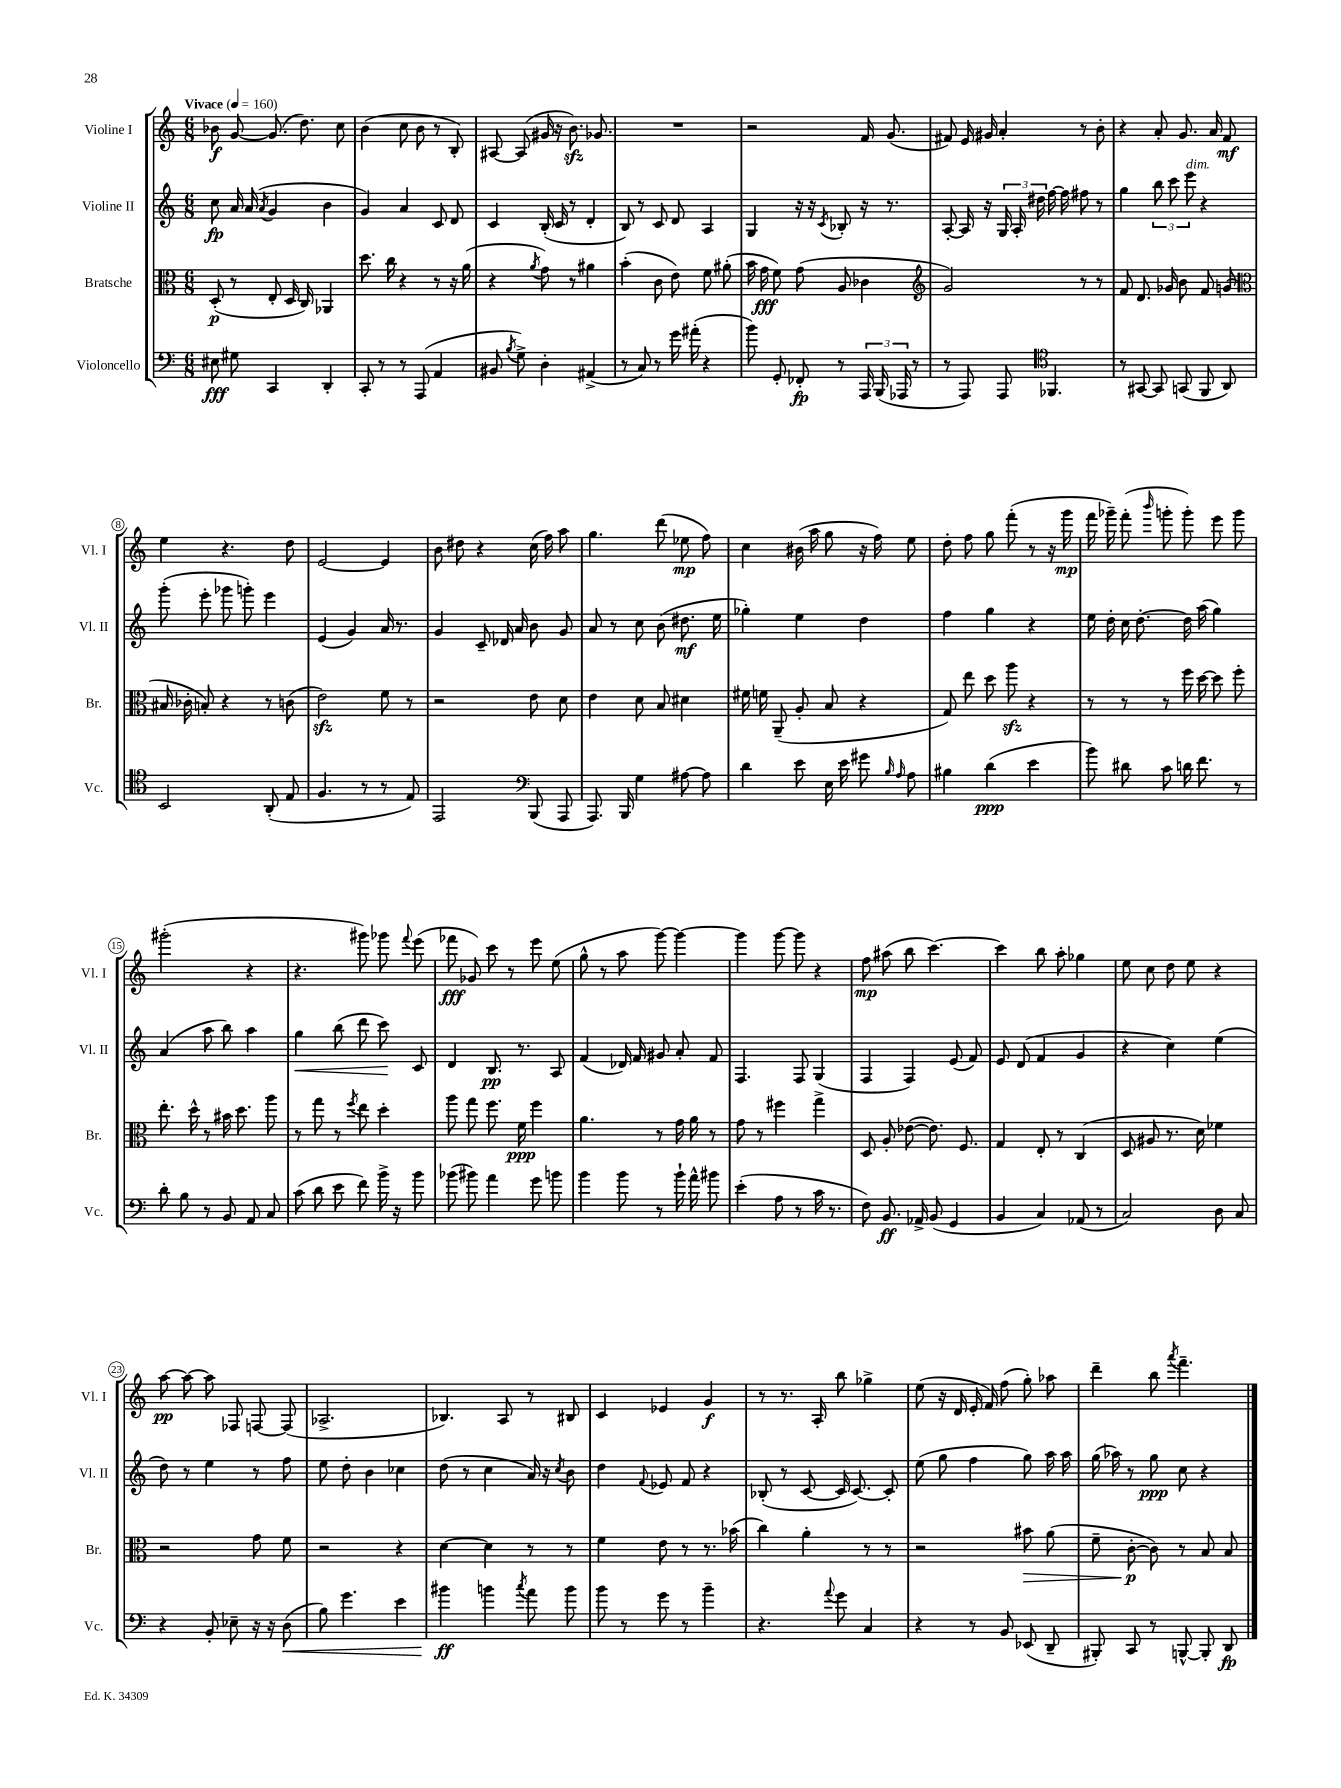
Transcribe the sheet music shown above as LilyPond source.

<<
\new StaffGroup <<
\new Staff = "s0" \with { instrumentName = "Violine I" shortInstrumentName = "Vl. I" } {
    \clef treble \key c \major \numericTimeSignature \time 6/8 \tempo "Vivace" 4 = 160
    \autoBeamOff bes'8\f g'8~ g'8.( d''8.) c''8 |
    b'4( c''8 b'8 r8 b8-.) |
    ais8~ ais8( gis'16 r16 b'8.\sfz) ges'8. |
    R2. |
    r2 f'16 g'8.( |
    fis'8) e'16 gis'16 a'4-. r8 b'8-. |
    r4 a'8-. g'8. a'16 f'8\mf |
    e''4 r4. d''8 |
    e'2~ e'4 |
    b'8 dis''8 r4 c''16( f''16) a''8 |
    g''4. d'''8( ees''8\mp f''8) |
    c''4 bis'16( a''16 g''8 r16 f''16) e''8 |
    d''8-. f''8 g''8 f'''8-.( r8 r16 g'''16\mp |
    f'''16 ges'''16--) f'''8-.( \grace { b'''16 } g'''8-. g'''8-.) e'''8 g'''8 |
    gis'''2-.( r4 |
    r4. gis'''8) ges'''8 \appoggiatura { f'''8 } e'''8( |
    fes'''8\fff ges'8) c'''8 r8 e'''8 e''8( |
    g''8-^ r8 a''8 g'''8~) g'''4~ |
    g'''4 g'''8~ g'''8 r4 |
    f''8\mp ais''8( b''8 c'''4.~) |
    c'''4 b''8 a''8-. ges''4 |
    e''8 c''8 d''8 e''8 r4 |
    a''8~\pp a''8~ a''8 fes8 f8~ f8( |
    aes2.-> |
    bes4.) a8 r8 bis8 |
    c'4 ees'4 g'4\f |
    r8 r8. a16-. b''8 ges''4-> |
    e''8( r16 d'16 e'16-. f'16) f''8( g''8-.) aes''8 |
    d'''4-- b''8 \acciaccatura { a'''8 } f'''4.-- \bar "|." |
}
\new Staff = "s1" \with { instrumentName = "Violine II" shortInstrumentName = "Vl. II" } {
    \clef treble \key c \major \numericTimeSignature \time 6/8
    \autoBeamOff c''8\fp a'16 a'16( \acciaccatura { a'8 } g'4 b'4 |
    g'4) a'4 c'8 d'8 |
    c'4 b16-.( c'16 r8 d'4-. |
    b8) r8 c'8 d'8 a4 |
    g4 r16 r16 \acciaccatura { c'8 } bes8-. r16 r8. |
    a8~-. a16 r16 \tuplet 3/2 { g16 a16-. dis''16 } f''16~ f''16 fis''8 r8 |
    g''4 \tuplet 3/2 { b''8 c'''8 e'''8^\markup { \italic "dim." } } r4 |
    g'''8-.( e'''8-. ges'''8 g'''8-.) e'''4 |
    e'4( g'4) a'16 r8. |
    g'4 c'8-- des'16 a'16 b'8 g'8 |
    a'8 r8 c''8 b'8( dis''8.\mf e''16 |
    ges''4-.) e''4 d''4 |
    f''4 g''4 r4 |
    e''16 d''16-. c''16 d''8.~-. d''16 a''16( g''4) |
    a'4( a''8 b''8) a''4 |
    g''4\< b''8( d'''8 c'''8\!) c'8 |
    d'4 b8.\pp r8. a8 |
    f'4( des'16) f'16 gis'8 a'8-. f'8 |
    f4. f8 g4( |
    f4 f4) e'8( f'8) |
    e'8 d'8( f'4 g'4 |
    r4 c''4) e''4( |
    d''8) r8 e''4 r8 f''8 |
    e''8 d''8-. b'4 ces''4 |
    d''8( r8 c''4 a'16) r16 \acciaccatura { c''8 } b'8 |
    d''4 \appoggiatura { f'8 } ees'8 f'8 r4 |
    bes8-.( r8 c'8~ c'16 c'8.~) c'8-. |
    e''8( g''8 f''4 g''8) a''16 a''16 |
    g''16( aes''16) r8 g''8\ppp c''8 r4 \bar "|." |
}
\new Staff = "s2" \with { instrumentName = "Bratsche" shortInstrumentName = "Br." } {
    \clef alto \key c \major \numericTimeSignature \time 6/8
    \autoBeamOff d8-.\p( r8 e8-. d16 c16) aes,4 |
    d''8. c''16 r4 r8 r16 a'16( |
    r4 \acciaccatura { a'8 } g'8) r8 ais'4 |
    b'4-.( c'8 e'8) f'8 ais'8-.( |
    b'16 g'16\fff f'8) g'8( a8 ces'4 |
    \clef treble g'2) r8 r8 |
    f'8 d'8. ges'16 b'8 f'8 g'8( |
    \clef alto bis16 ces'16-. b8-.) r4 r8 c'8( |
    e'2\sfz) f'8 r8 |
    r2 e'8 d'8 |
    e'4 d'8 b8 dis'4 |
    fis'16 f'16 a,8--( a8-. b8 r4 |
    g8) e''8 d''8 a''8\sfz r4 |
    r8 r8 r8 f''16 d''16~ d''8 f''8-. |
    e''8.-. d''16-^ r8 bis'16 d''8. a''8 |
    r8 g''8 r8 \acciaccatura { f''8 } e''8 d''4-. |
    a''8 g''8 f''8. f'16\ppp f''4 |
    a'4. r8 g'16 a'16 r8 |
    g'8 r8 fis''4 g''4-> |
    d8 a8-. ees'8~( ees'8.) f8. |
    g4 e8-. r8 c4( |
    d8 ais8 r8. d'16) fes'4 |
    r2 g'8 f'8 |
    r2 r4 |
    d'4~ d'4 r8 r8 |
    f'4 e'8 r8 r8. bes'16( |
    c''4) a'4-. r8 r8 |
    r2 bis'8\> a'8( |
    f'8-- c'8~-.\p\! c'8) r8 b8 b8 \bar "|." |
}
\new Staff = "s3" \with { instrumentName = "Violoncello" shortInstrumentName = "Vc." } {
    \clef bass \key c \major \numericTimeSignature \time 6/8
    \autoBeamOff eis8\fff gis8 c,4 d,4-. |
    c,8-. r8 r8 a,,8( a,4 |
    bis,8 \acciaccatura { b8 } g8->) d4-. ais,4->( |
    r8 c8) r8 g'16 ais'16-.( r4 |
    b'8) g,8-. fes,8-.\fp r8 \tuplet 3/2 { a,,16 b,,16( aes,,16 } r8 |
    r8 a,,8) a,,8 \clef tenor fes,4. |
    r8 gis,8~ gis,8 g,8( f,8 a,8) |
    b,2 a,8-.( e8 |
    f4. r8 r8 e8) |
    e,2 \clef bass b,,8( a,,8 |
    a,,8.) b,,16 g4 ais8~ ais8 |
    d'4 e'8 e16 e'16 gis'8 \grace { b16 a16 } a8 |
    bis4 d'4\ppp( e'4 |
    b'8) dis'8 c'8 d'16 f'8. r8 |
    d'8-. b8 r8 b,8 a,8 c8 |
    c'8( d'8 e'8 f'8) b'16-> r16 b'8 |
    bes'8( bis'8) a'4 g'8 b'8 |
    b'4 b'8 r8 b'16-! a'16-^ bis'8 |
    e'4-.( a8 r8 c'16 r8. |
    f8) b,8.\ff aes,16-> b,8( g,4 |
    b,4 c4) aes,8( r8 |
    c2) d8 c8 |
    r4 b,8-. ees8-- r16 r16 d8\<( |
    b8) g'4. e'4 |
    bis'4\ff\! b'4 \acciaccatura { c''8 } a'8 b'8 |
    b'8 r8 g'8 r8 b'4-- |
    r4. \appoggiatura { a'8 } g'8 c4 |
    r4 r8 b,8 ees,8( d,8-- |
    bis,,8-.) c,8 r8 b,,8~-^ b,,8-. d,8\fp \bar "|." |
}
>>
>>
\layout { \context { \Score \override BarNumber.stencil = #(make-stencil-circler 0.1 0.3 ly:text-interface::print) } }
